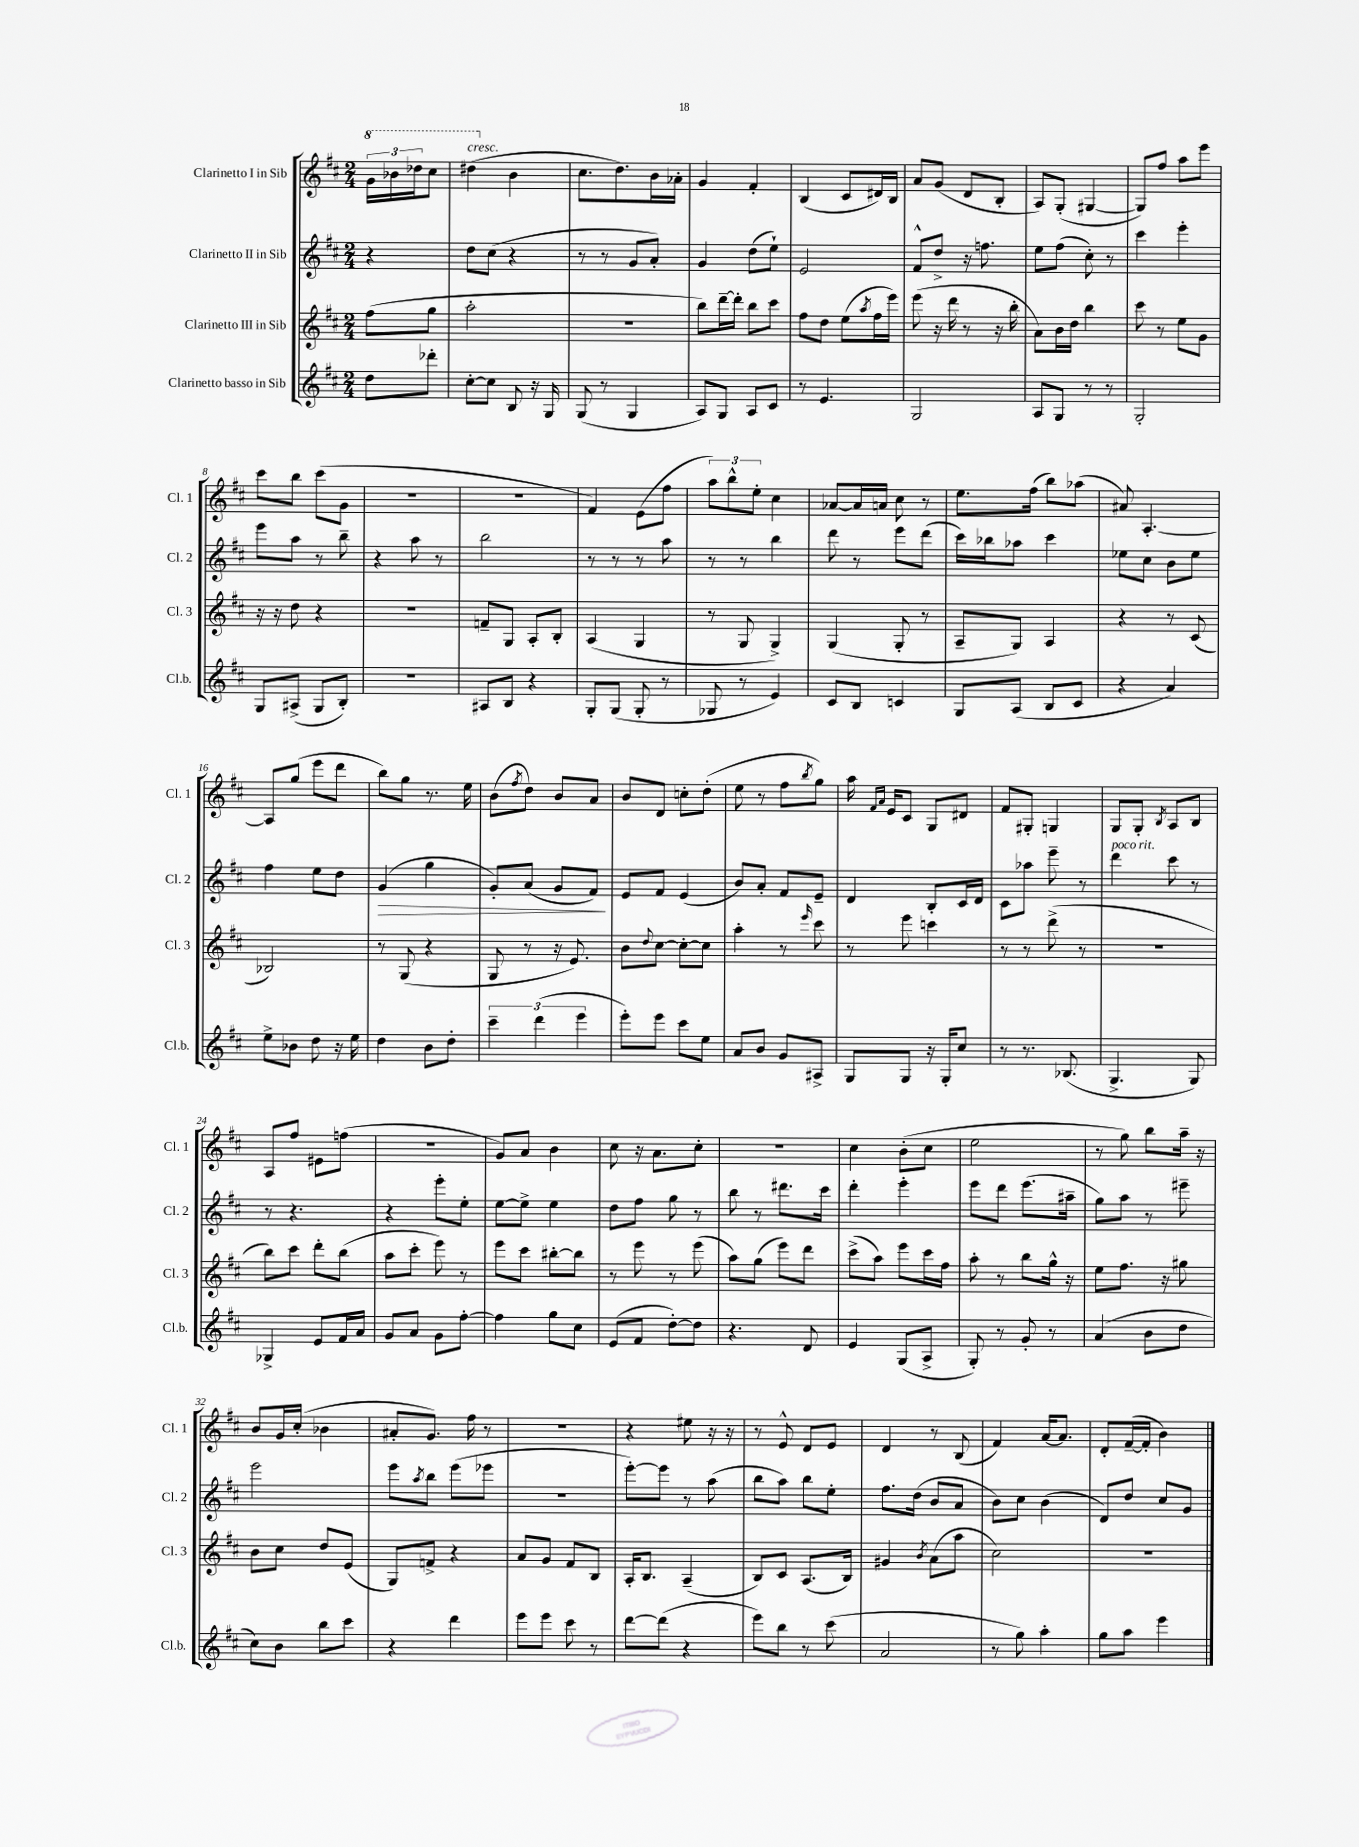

**kern	**kern	**kern	**dynam	**kern
*part4	*part3	*part2	*part2	*part1
*staff4	*staff3	*staff2	*staff2	*staff1
*I"Clarinetto basso in Sib	*I"Clarinetto III in Sib	*I"Clarinetto II in Sib	*	*I"Clarinetto I in Sib
*I'Cl.b.	*I'Cl. 3	*I'Cl. 2	*	*I'Cl. 1
*clefG2	*clefG2	*clefG2	*	*clefG2
*k[f#c#]	*k[f#c#]	*k[f#c#]	*	*k[f#c#]
*M2/4	*M2/4	*M2/4	*	*M2/4
*	*	*	*	*8va
=	=	=	=	=
8dd\L	(8ff#\L	4r	.	24gg\LL
.	.	.	.	24bb-X\
.	.	.	.	24ddd-X\J
8ddd-X'\J	8gg\J	.	.	8ccc#\J
=1	=1	=1	=1	=1
!	!	!	!	!LO:TX:a:i:t=cresc.
[8cc#'\L	2aa'\	8dd\L	.	(4ddd#X\
8cc#\J]	.	(8cc#\J	.	.
*	*	*	*	*X8va
8B/	.	4r	.	4b\
16r	.	.	.	.
16G/	.	.	.	.
=2	=2	=2	=2	=2
(8G/	2r	8r	.	8.cc#\L
8r	.	8r	.	.
.	.	.	.	8.dd\)
4G/	.	8g/L	.	.
.	.	8a'/J)	.	16b\L
.	.	.	.	16a-X'\JJ
=3	=3	=3	=3	=3
8A/L)	8bb\L)	4g/	.	4g/
8G/J	[16ddd~\L	.	.	.
.	16ddd'\JJ]	.	.	.
8A/L	8bb\L	(8dd\L	.	4f#'/
8c#/J	8ccc#\J	8ee`\J)	.	.
=4	=4	=4	=4	=4
8r	8ff#\L	2e/	.	(4B/
4.e/	8dd\J	.	.	.
.	(8ee\L	.	.	8c#/L
.	8qaa/	.	.	.
.	16ff#\L	.	.	16d#X/L)
.	16eee\JJ)	.	.	16B/JJ
=5	=5	=5	=5	=5
2G/	(8eee\	8f#^^/L	.	8a/L
.	16r	8dd^/J	.	(8g/J
.	16ddd\	.	.	.
.	8r	16r	.	8d/L
.	.	8.ffn\	.	.
.	16r	.	.	8B'/J
.	16bb'\	.	.	.
=6	=6	=6	=6	=6
8A/L	8a\L)	8ee\L	.	8A/L)
8G/J	16b\L	(8ff#\J	.	(8G'/J
.	16dd\JJ	.	.	.
8r	4bb\	8cc#'\)	.	[4G#X/
8r	.	8r	.	.
=7	=7	=7	=7	=7
2G'/	8ccc#\	4ccc#\	.	8G#/L])
.	8r	.	.	8ff#/J
.	8ee\L	4eee'\	.	8aa\L
.	8g\J	.	.	8eee\J
!!LO:LB:g=z
=8	=8	=8	=8	=8
8G/L	16r	8eee\L	.	8ccc#\L
.	16r	.	.	.
(8A#X^/J	8dd\	8aa\J	.	8bb\J
8G/L	4r	8r	.	(8ccc#\L
8B'/J)	.	8bb~\	.	8g\J
=9	=9	=9	=9	=9
2r	2r	4r	.	2r
.	.	8aa\	.	.
.	.	8r	.	.
=10	=10	=10	=10	=10
8A#X/L	8fn~/L	2bb\	.	2r
8B/J	8G/J	.	.	.
4r	8A'/L	.	.	.
.	8B'/J	.	.	.
=11	=11	=11	=11	=11
8G'/L	(4A/	8r	.	4f#/)
(8G/J	.	8r	.	.
8G'/	4G/	8r	.	(8e\L
8r	.	8aa\	.	8ff#\J
=12	=12	=12	=12	=12
8G-X/	8r	8r	.	12aa\L)
.	.	.	.	12bb^^\
8r	8G/	8r	.	.
.	.	.	.	12ee'\J
4e/)	4G^/)	4bb\	.	4cc#\
=13	=13	=13	=13	=13
8c#/L	(4G/	8ddd\	.	[8a-X/L
8B/J	.	8r	.	16a-/L]
.	.	.	.	16an/JJ
4cn/	8G'/	8eee\L	.	8cc#\
.	8r	(8ddd\J	.	8r
=14	=14	=14	=14	=14
8G/L	8A~/L	16ccc#\LL)	.	8.ee\L
.	.	16bb-X\J	.	.
(8A/J	8G/J)	8aa-X\J	.	.
.	.	.	.	(16ff#\Jk
8B/L	4A/	4ccc#\	.	8bb\L)
8c#/J	.	.	.	(8aa-X\J
=15	=15	=15	=15	=15
4r	4r	8ee-X\L	.	8a#X/)
.	.	8cc#\J	.	[4.A'/
4a/)	8r	8b\L	.	.
.	(8c#/	8ee-\J	.	.
!!LO:LB:g=z
=16	=16	=16	=16	=16
8ee^\L	2B-X/)	4ff#\	.	8A/L]
8b-X\J	.	.	.	(8gg/J
8dd\	.	8ee\L	.	8eee\L
16r	.	8dd\J	.	8ddd\J
16ee\	.	.	.	.
=17	=17	=17	=17	=17
!	!	!	!LO:HP:b	!
4dd\	8r	(4g/	>	8bb\L)
.	(8G/	.	.	8gg\J
8b\L	4r	4gg\	.	8.r
8dd'\J	.	.	.	.
.	.	.	.	16ee\
=18	=18	=18	=18	=18
6ccc#~\	8G/	8g'/L)	.	(8b\L
.	.	.	.	8qff#/
.	8r	(8a/J	.	8dd\J)
(6ddd\	.	.	.	.
.	16r	8g/L	.	8b/L
.	8.e/)	.	.	.
6eee\	.	.	.	.
.	.	8f#/J)	.	8a/J
.	.	.	]	.
=19	=19	=19	=19	=19
8eee'\L)	8b\L	8e/L	.	8b/L
.	8qqdd/	.	.	.
8eee\J	[8cc#\J	8f#/J	.	8d/J
8ccc#\L	8cc#'\L_	(4e/	.	8ccn'\L
8ee\J	8cc#\J]	.	.	(8dd'\J
=20	=20	=20	=20	=20
8a/L	4aa'\	8b/L)	.	8ee\
8b/J	.	8a'/J	.	8r
8g/L	8r	8f#/L	.	8ff#\L
.	16qqeee/	.	.	8qbb/
8A#X^/J	8ccc#\	8e~/J	.	8gg\J)
=21	=21	=21	=21	=21
8G/L	8r	4d/	.	16aa\
.	.	.	.	16qqf#/LL
.	.	.	.	16qqa/JJ
.	.	.	.	16e/KL
8G/J	8eee\	.	.	8c#/J
16r	4cccn\	8B'/L	.	8G/L
16G'/KL	.	.	.	.
8cc#/J	.	16c#/L	.	8d#X/J
.	.	16d/JJ	.	.
=22	=22	=22	=22	=22
8r	8r	8c#\L	.	8f#/L
8.r	8r	8aa-X\J	.	8G#X'/J
.	(8ddd^\	8eee~\	.	4Gn/
(8.B-X/	.	.	.	.
.	8r	8r	.	.
=23	=23	=23	=23	=23
!	!	!LO:TX:a:i:t=poco rit.	!	!
4.G^/	2r	4ddd\	.	8G/L
.	.	.	.	8G'/J
.	.	.	.	8qB/
.	.	8ccc#\	.	8A/L
8G/)	.	8r	.	8B/J
!!LO:LB:g=z
=24	=24	=24	=24	=24
4G-X^/	8bb\L)	8r	.	8A/L
.	8ccc#\J	4.r	.	8ff#/J
8e/L	8ddd'\L	.	.	8e#X\L
16f#/L	(8bb\J	.	.	(8ffn\J
16a/JJ	.	.	.	.
=25	=25	=25	=25	=25
8g/L	8aa\L	4r	.	2r
8a/J	8ccc#'\J	.	.	.
8g\L	8eee\)	8eee'\L	.	.
[8ff#'\J	8r	8ee'\J	.	.
=26	=26	=26	=26	=26
4ff#\]	8eee\L	[8ee\L	.	8g/L)
.	8ccc#\J	8ee^\J]	.	8a/J
8gg\L	[8bb#X'\L	4ee\	.	4b\
8cc#\J	8bb#\J]	.	.	.
=27	=27	=27	=27	=27
(8e/L	8r	8dd\L	.	8cc#\
8f#/J	8eee\	8ff#\J	.	16r
.	.	.	.	8.a\L
[8dd'\L)	8r	8gg\	.	.
8dd\J]	(8eee\	8r	.	8cc#'\J
=28	=28	=28	=28	=28
4.r	8aa\L)	8bb\	.	2r
.	(8gg\J	8r	.	.
.	8eee\L)	8.ddd#X\L	.	.
8d/	8ddd\J	.	.	.
.	.	16ccc#\Jk	.	.
=29	=29	=29	=29	=29
4e/	(8ccc#^\L	4ddd'\	.	4cc#\
.	8aa\J)	.	.	.
(8G/L	8eee\L	4eee'\	.	(8b'\L
8A^/J	16ccc#\L	.	.	8cc#\J
.	16ff#\JJ	.	.	.
=30	=30	=30	=30	=30
8G'/)	8aa'\	8eee\L	.	2ee\
8r	8r	8ddd\J	.	.
8g'/	8bb\L	(8.eee\L	.	.
8r	16gg^^\Jk	.	.	.
.	16r	16aa#X~\Jk	.	.
=31	=31	=31	=31	=31
(4a/	8ee\L	8gg\L)	.	8r
.	8.ff#\J	8aa\J	.	8gg\)
8b\L	.	8r	.	8bb\L
.	16r	.	.	.
8dd\J	8gg#X\	8eee#X~\	.	16aa~\Jk
.	.	.	.	16r
!!LO:LB:g=z
=32	=32	=32	=32	=32
8cc#\L)	8b\L	2eee\	.	8b/L
8b\J	8cc#\J	.	.	16g/L
.	.	.	.	(16cc#'/JJ
8bb\L	8dd/L	.	.	4b-X\
8ccc#\J	(8e/J	.	.	.
=33	=33	=33	=33	=33
4r	8G/L)	8eee\L	.	8a#X'/L
.	.	8qaa/	.	.
.	8fn^/J	8bb\J	.	8.g/J)
4ddd\	4r	(8eee\L	.	.
.	.	.	.	16ff#\
.	.	8eee-X\J	.	8r
=34	=34	=34	=34	=34
8eee\L	8a/L	2r	.	2r
8eee\J	8g/J	.	.	.
8ccc#\	8f#/L	.	.	.
8r	8B/J	.	.	.
=35	=35	=35	=35	=35
[8ddd\L	16A'/KL	[8eee'\L)	.	4r
.	8.B/J	.	.	.
(8ddd\J]	.	8eee\J]	.	.
4r	(4A~/	8r	.	8ee#X\
.	.	(8aa\	.	16r
.	.	.	.	16r
=36	=36	=36	=36	=36
8eee\L)	8B/L)	8bb\L	.	8r
8bb\J	8c#/J	8aa\J)	.	8e^^/
8r	(8.A/L	8bb\L	.	8d/L
(8ccc#\	.	8ee'\J	.	8e/J
.	16B/Jk)	.	.	.
=37	=37	=37	=37	=37
2a/	4g#X/	8.ff#\L	.	4d/
.	.	(16dd\Jk	.	.
.	8qb/	.	.	.
.	(8a\L	8b/L	.	8r
.	8aa\J	8a/J	.	(8B/
=38	=38	=38	=38	=38
8r	2cc#\)	8b\L)	.	4f#/)
8gg\)	.	8cc#\J	.	.
4aa'\	.	(4b\	.	[16a/KL
.	.	.	.	8.a/J]
=39	=39	=39	=39	=39
8gg\L	2r	8d/L)	.	8d'/L
8aa\J	.	8dd/J	.	([16f#~/L
.	.	.	.	16f#'/JJ]
4eee\	.	8cc#/L	.	4b\)
.	.	8g/J	.	.
==	==	==	==	==
*-	*-	*-	*-	*-
